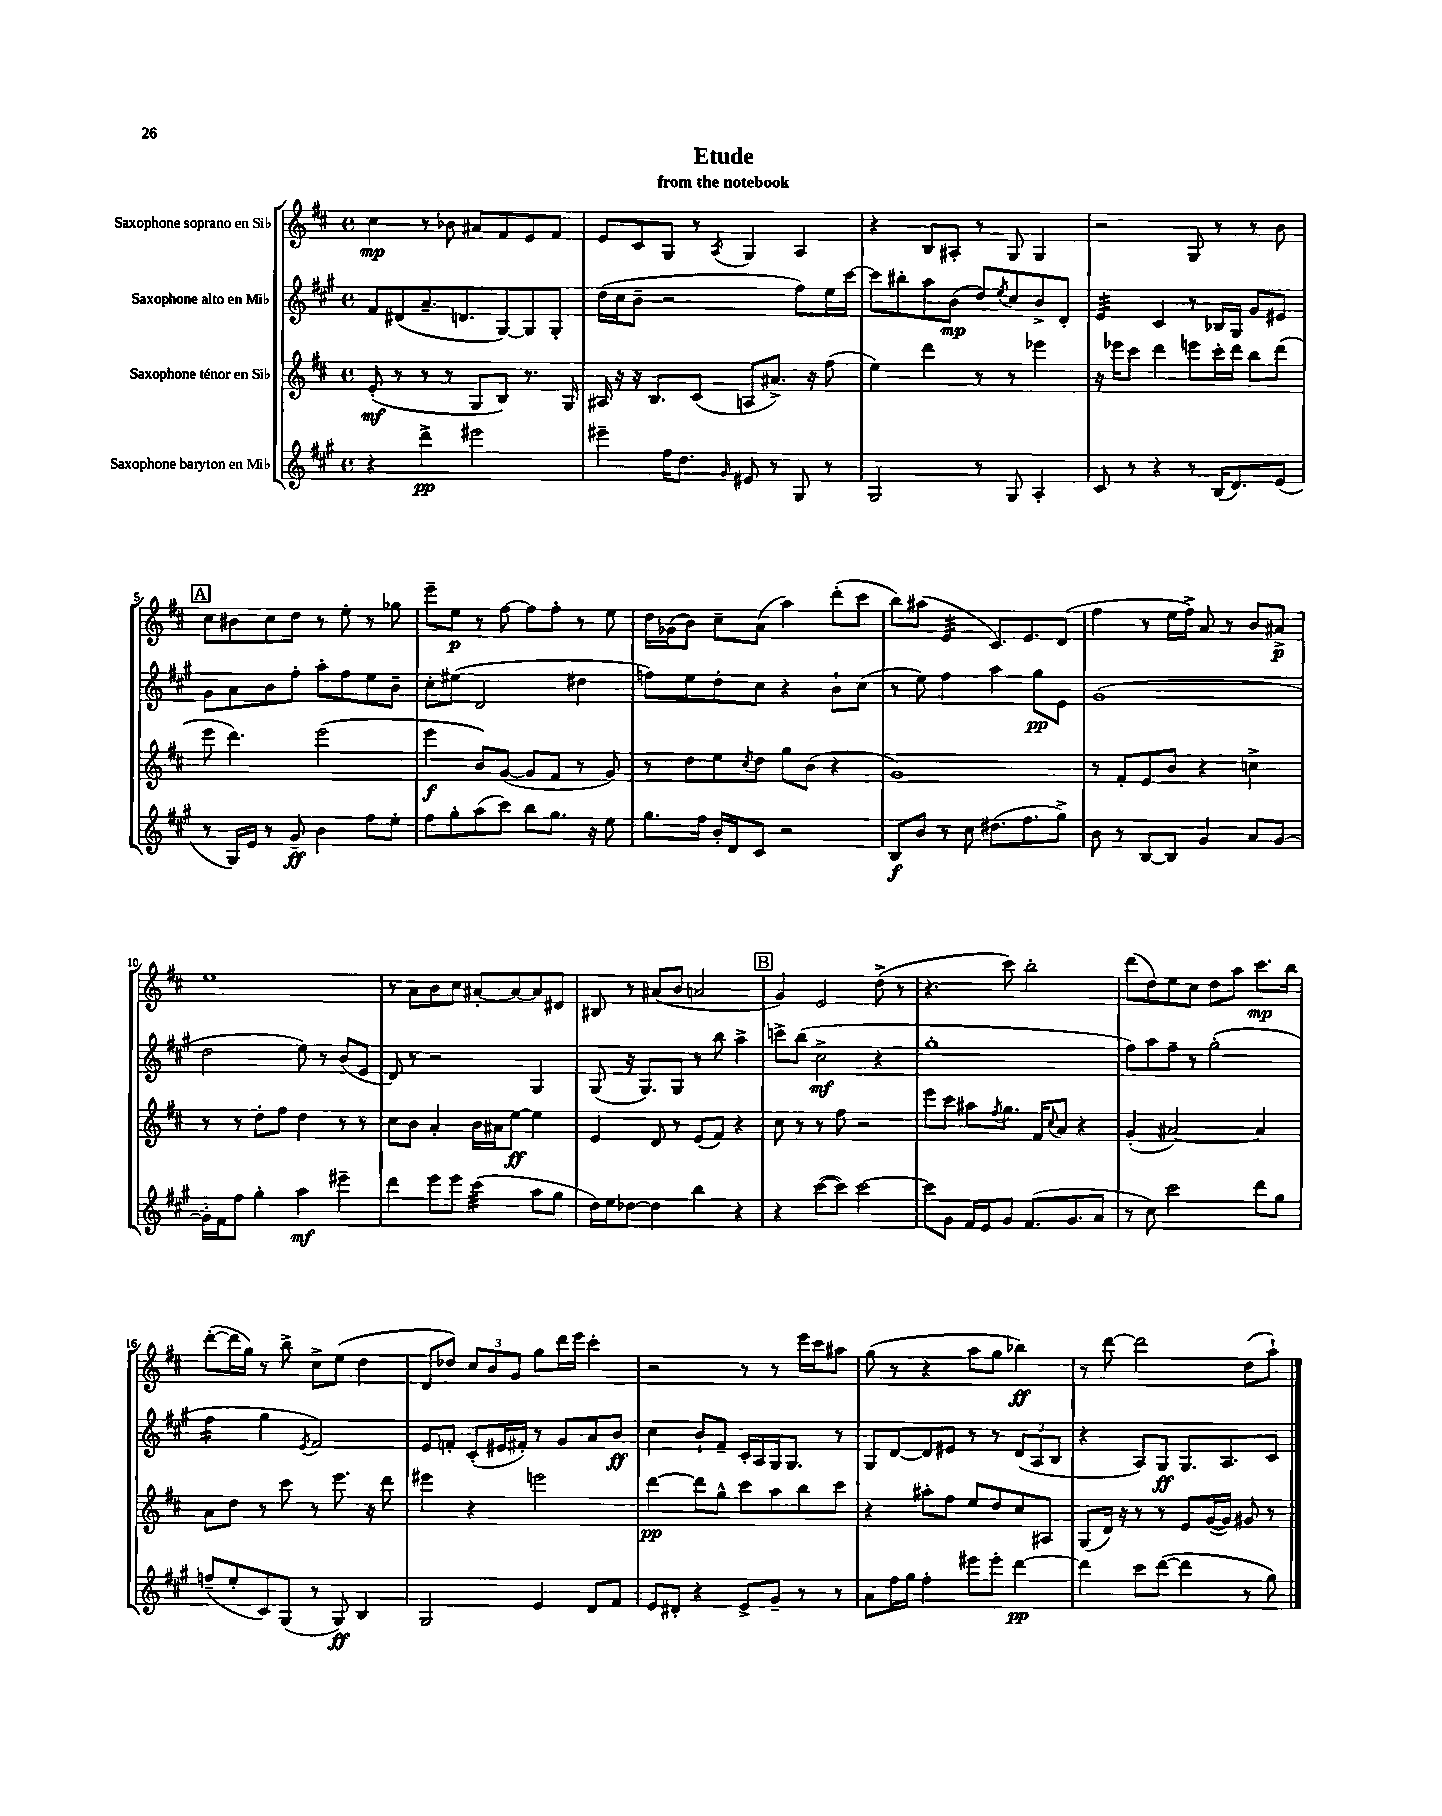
\header { title = "Etude" subtitle = "from the notebook" }
<<
\new StaffGroup <<
\new Staff = "s0" \with { instrumentName = "Saxophone soprano en Sib" } {
    \clef treble \key d \major \defaultTimeSignature \time 4/4
    cis''4\mp r8 bes'8 ais'8 fis'8 e'8 fis'8 |
    e'8 cis'8 g8 r8 \acciaccatura { a8 } g4 a4 |
    r4 b8 ais8-. r8 g8 g4 |
    r2 g8 r8 r8 b'8 |
    \mark \markup { \box "A" } cis''8 bis'8 cis''8 d''8 r8 e''8-. r8 ges''8 |
    e'''8-- e''8\p r8 fis''8~ fis''8 fis''8-. r8 e''8 |
    d''16 ges'16( b'8) cis''8-- a'8( a''4) d'''8-.( cis'''8 |
    b''8) ais''8( e'4:32 cis'8.) e'8. d'8( |
    fis''4 r8 e''16 fis''16->) a'8 r8 b'8 ais'8->\p |
    e''1 |
    r8 a'8 b'8 cis''8 ais'8~-. ais'8~ ais'8 dis'8 |
    bis8 r8 ais'8( b'8 a'2 |
    \mark \markup { \box "B" } g'4) e'2 d''8->( r8 |
    r4. cis'''8) b''2-. |
    d'''8( d''8) e''8 cis''8 d''8 a''8 cis'''8.\mp b''16 |
    d'''8~-.( d'''16 g''16) r8 b''8-> cis''8-> e''8( d''4 |
    d'8 des''8) \tuplet 3/2 { cis''8 b'8 g'8 } g''8 d'''16 e'''16 cis'''4-. |
    r2 r8 r8 e'''16 cis'''16 ais''8 |
    g''8( r8 r4 a''8 g''8 bes''4\ff) |
    r8 d'''8~ d'''2 d''8( a''8-!) \bar "|." |
}
\new Staff = "s1" \with { instrumentName = "Saxophone alto en Mib" } {
    \clef treble \key a \major \defaultTimeSignature \time 4/4
    fis'8 dis'8( a'8.-- d'8. gis8~) gis8 gis8-. |
    d''16( cis''16 b'8-- r2 fis''8) e''16 cis'''16~ |
    cis'''8 bis''8-. a''8 b'8\mp( d''8) \acciaccatura { e''8 } cis''8 b'8-> d'8-. |
    e'4:32 cis'4 r8 bes16 gis16 gis'8 eis'8 |
    \mark \markup { \box "A" } gis'8 a'8 b'8 fis''8-. a''8-. fis''8 e''8 b'8-- |
    cis''8-. eis''8( d'2 dis''4 |
    f''8) e''8 d''8-. cis''8 r4 b'8-! cis''8( |
    r8 e''8) fis''4 a''4 gis''8\pp e'8 |
    gis'1( |
    d''2 e''8) r8 b'8( e'8 |
    d'8) r8 r2 gis4 |
    gis8( r16 gis8.) gis8 r8 b''8 a''4-> |
    \mark \markup { \box "B" } c'''8-> b''8( cis''2->\mf r4 |
    gis''1-. |
    fis''8) a''8 fis''8-- r8 gis''2-.( |
    fis''4:16 gis''4 \acciaccatura { e'8 } fis'2) |
    e'8 f'8-. cis'8-.( eis'16 fis'16-.) r8 gis'8 a'8 b'8\ff |
    cis''4 b'8-! fis'8-- cis'16-. a16 gis16 gis8. r8 |
    gis8 d'8~ d'8 eis'8 r8 r8 \tuplet 3/2 { d'8( a8 b8 } |
    r4 a8) gis8\ff gis8. a8. cis'8 \bar "|." |
}
\new Staff = "s2" \with { instrumentName = "Saxophone ténor en Sib" } {
    \clef treble \key d \major \defaultTimeSignature \time 4/4
    e'8-.\mf( r8 r8 r8 g8 b8) r8. g16 |
    ais16 r16 r16 b8. cis'8( a8 ais'8.->) r16 fis''8( |
    e''4) d'''4 r8 r8 ees'''4 |
    r16 ees'''16 cis'''8 d'''4 e'''8 cis'''16-. d'''16 b''8 d'''8( |
    \mark \markup { \box "A" } e'''8 d'''4.) e'''2( |
    e'''4\f b'8) g'8~( g'8 fis'8 r8 g'8) |
    r8 d''8 e''8 \acciaccatura { cis''8 } d''8 g''8 b'8( r4 |
    g'1) |
    r8 fis'8-. e'8 b'8 r4 c''4-> |
    r8 r8 d''8-. fis''8 d''4 r8 r8 |
    cis''8 b'8 a'4-. b'16 ais'16 e''8~\ff e''4 |
    e'4 d'8 r8 e'8( fis'8) r4 |
    \mark \markup { \box "B" } cis''8 r8 r8 fis''8 r2 |
    e'''8 cis'''8 ais''8 \acciaccatura { fis''8 } g''8. fis'16 \appoggiatura { cis''8 } a'8 r4 |
    g'4-.( ais'2~) ais'4 |
    a'8 d''8 r8 cis'''8 r8 e'''8. r16 d'''8 |
    eis'''4 r4 e'''2 |
    d'''4~\pp d'''8 g''8-^ cis'''8 a''8 b''8 cis'''8 |
    r4 ais''8-. fis''8 e''8 d''8 cis''8 ais8 |
    g8( d'16) r16 r8 r8 e'8 g'16~( g'16) gis'8 r8 \bar "|." |
}
\new Staff = "s3" \with { instrumentName = "Saxophone baryton en Mib" } {
    \clef treble \key a \major \defaultTimeSignature \time 4/4
    r4 d'''4->\pp eis'''2 |
    eis'''4-- fis''16 d''8. \grace { gis'16 } eis'8 r8 gis8 r8 |
    gis2 r8 gis8 a4-. |
    cis'8 r8 r4 r8 b16( d'8.) e'8( |
    \mark \markup { \box "A" } r8 gis16) e'16 r8 gis'8--\ff b'4 fis''8 e''8-. |
    fis''8 gis''8-. a''8( cis'''8) b''8 gis''8. r16 e''8 |
    gis''8. fis''16 b'16-. d'16 cis'8 r2 |
    b8\f b'8 r8 cis''8 dis''8.( fis''8. gis''8->) |
    b'8 r8 b8~ b8 gis'4 a'8 gis'8~ |
    gis'16-. fis'16 fis''8 gis''4-. a''4\mf eis'''4-- |
    d'''4 e'''8 e'''8 cis'''4:32( a''8 gis''8 |
    d''16) e''16 des''8~ des''4 b''4 r4 |
    \mark \markup { \box "B" } r4 cis'''8~( cis'''8) cis'''2~ |
    cis'''8 gis'8 fis'16 e'16 gis'8 fis'8.( gis'8. a'8 |
    r8 cis''8) cis'''2 d'''8 gis''8 |
    f''8--( e''8-. cis'8) gis8( r8 gis8\ff) b4 |
    gis2 e'4 d'8 fis'8 |
    e'8 dis'8-. r4 e'8-> gis'8-- r8 r8 |
    a'8 fis''16 gis''16 fis''4-. eis'''8 eis'''8-. d'''4~\pp |
    d'''4 cis'''8 d'''8~( d'''4 r8 gis''8) \bar "|." |
}
>>
>>
